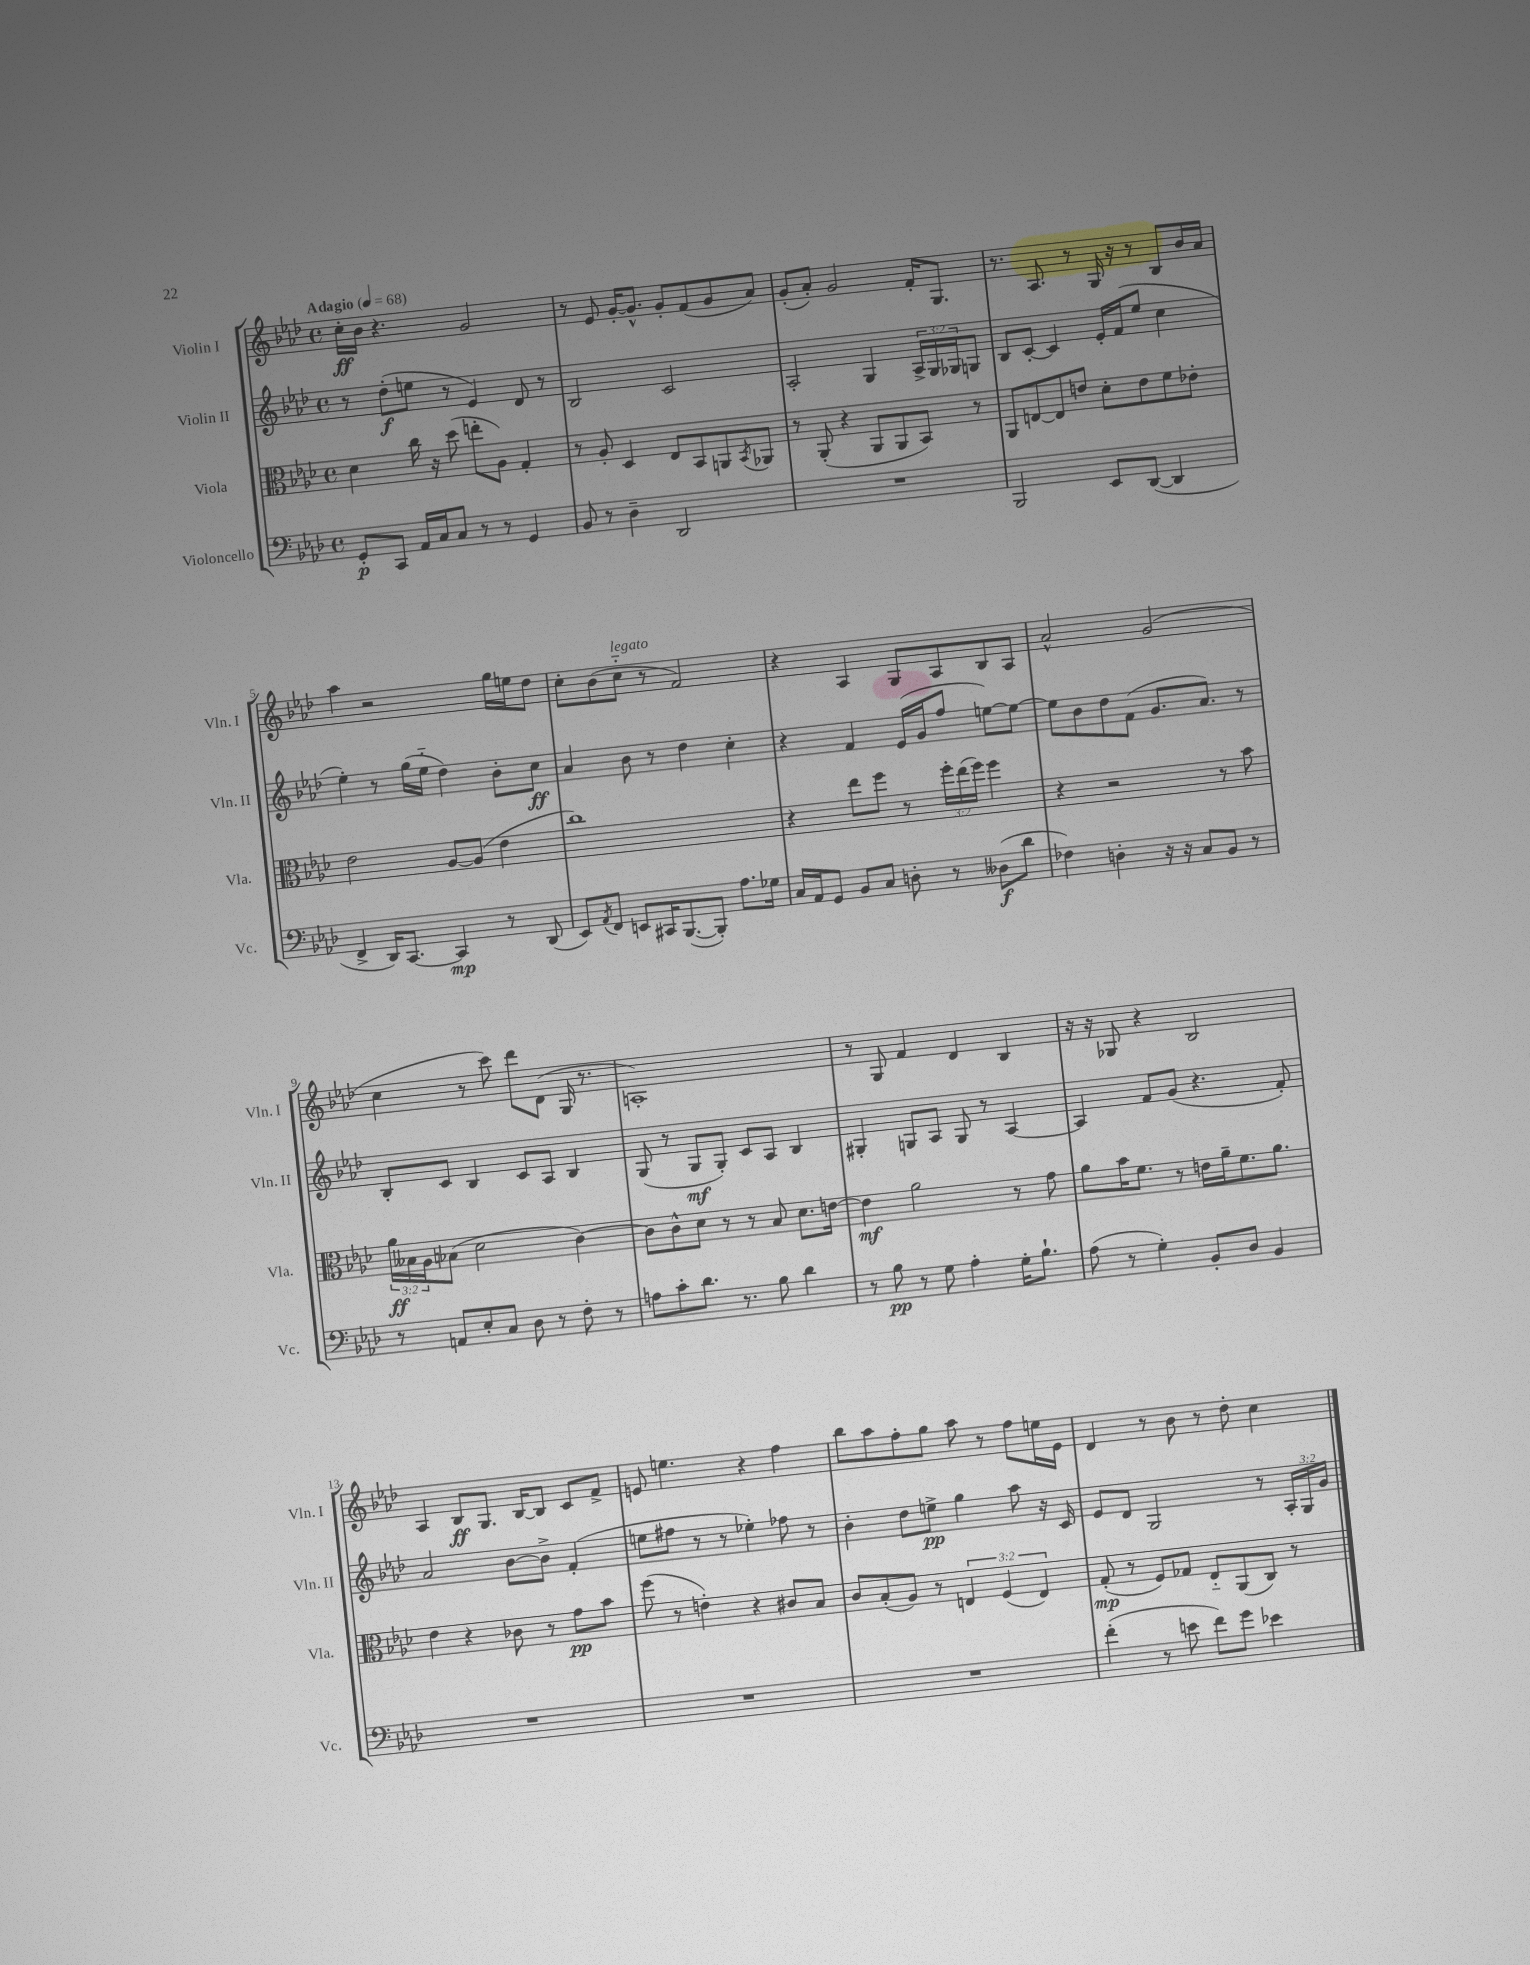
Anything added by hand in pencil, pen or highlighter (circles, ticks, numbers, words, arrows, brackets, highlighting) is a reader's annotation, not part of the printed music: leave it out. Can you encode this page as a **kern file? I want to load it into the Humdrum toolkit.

**kern	**kern	**kern	**kern
*staff4	*staff3	*staff2	*staff1
*clefF4	*clefC3	*clefG2	*clefG2
*k[b-e-a-d-]	*k[b-e-a-d-]	*k[b-e-a-d-]	*k[b-e-a-d-]
*M4/4	*M4/4	*M4/4	*M4/4
*met(c)	*met(c)	*met(c)	*met(c)
*MM68	*MM68	*MM68	*MM68
8GG'	4d-	8r	16cc'
.	.	.	16b-
8CC	.	(8dd-'	4.r
16AA-	16cc	8ee	.
16C	16r	.	.
8C	(8dd-	8r	.
8r	8ee'	4e-)	2g
8r	8A-)	.	.
4GG	4G'	8d-	.
.	.	8r	.
=	=	=	=
8BB-	8r	2B-	8r
8r	8A-'	.	8e-
4D-~	4D-	.	[16g'
.	.	.	8.g^^]
2DD-	8E-	2c	8g'
.	8BB-	.	(8f
.	8AA	.	8g
.	8qBB-	.	.
.	8AA-	.	8a-)
=	=	=	=
1r	8r	2A-'	(8g'
.	(8AA-'	.	8a-')
.	4r	.	2g
.	8AA-	4G	.
.	8AA-	.	.
.	8BB-)	24A-^	16f'
.	.	24G	.
.	.	.	8.G
.	.	24G-	.
.	8r	8G	.
=	=	=	=
2BBB-	8AA-	8B-	8.r
.	[8E	[8c'	.
.	.	.	8.A-
.	8E]	4c]	.
.	8e	.	8r
8EE-	8d-'	16e-'	16G
.	.	(16f	16r
([8DD-	8e	8ee-	8r
4DD-]	8f	4cc	8B-
.	8e-'	.	16b-
.	.	.	16a-
=	=	=	=
4FF^	2e-	4ee-')	4aa-
16DD-)	.	8r	2r
[8.CC	.	.	.
.	.	(16gg	.
.	.	16ee-'~	.
4CC]	[8A-	4dd-)	.
.	(8A-]	.	.
8r	4e-	8b-'	16gg
.	.	.	16ee
(8DD-	.	8cc	8dd-
=	=	=	=
8EE-)	1cc)	4a-	8cc'
8qAA-	.	.	.
8FF	.	.	(8b-
8EE	.	8b-	8cc'~
16CC#	.	8r	8r
([8.BBB-	.	.	.
.	.	4dd-	2f)
8BBB-'])	.	.	.
8.A-	.	4cc'	.
16G-	.	.	.
=	=	=	=
16C	4r	4r	4r
16AA-	.	.	.
8GG	.	.	.
8BB-	8ee-	4f	4A-
8C	8ff	.	.
8D'	8r	(16e-	8G
.	.	16g	.
8r	24ff'	8ff	8A-
.	(24ee-	.	.
.	24ff)	.	.
(8D--	4ff	[8ee)	8B-
8d-	.	8ee_	8A-
=	=	=	=
4F-)	4r	8ee]	2a-^^
.	.	8b-	.
4D'	2r	8dd-	.
.	.	(8f	.
16r	.	8.g	(2g
16r	.	.	.
8C	.	.	.
.	.	8.a-)	.
8BB-	8r	.	.
8r	8b-	8r	.
=	=	=	=
8r	24a-	8B-'	4cc
.	24B--	.	.
.	24A-	.	.
8AA	(8B-	8c	.
8E-'	2d-	4B-	8r
8C	.	.	8ccc)
8D-	.	8c	8ddd-
8r	.	8A-	(8d-
8F'	[4c)	4B-	16G
.	.	.	8.r
8r	.	.	.
=	=	=	=
8A	8c]	(8G	1A')
8c'	8c^^	8r	.
8.d-	8d-	8G	.
.	8r	8G')	.
8.r	.	.	.
.	8r	8c	.
8B-	8B-	8A-	.
4d-	8.d-	4B-	.
.	[16e	.	.
=	=	=	=
8r	4e]	4G#'	8r
8B-	.	.	8G
8r	2a-	8G	4f
8G	.	8A-	.
4A-'	.	8G	4d-
.	.	8r	.
16G'	8r	[4A-	4B-
8.B-`	.	.	.
.	8g	.	.
=	=	=	=
(8A-	8a-	4A-]	16r
.	.	.	16r
8r	16b-	.	8G-
.	8.f	.	.
4G')	.	8f	4r
.	8r	(8g	.
8BB-'	16e	4.r	2B-
.	16a-~	.	.
8D-	8.f	.	.
4BB-	.	.	.
.	8.a-	.	.
.	.	8f')	.
=	=	=	=
1r	4e-	2a-	4A-
.	4r	.	8B-
.	.	.	8.G
.	8c-	[8b-	.
.	.	.	[16B-
.	8r	8b-^]	8B-]
.	8g	(4f'	8c
.	8b-	.	8f^
=	=	=	=
1r	(8ff	8ee	8e
.	8r	8ff#	4.ee
.	4e')	8r	.
.	.	8r	.
.	4r	4ee-')	4r
.	8c#	8ff-	4ff
.	8B-	8r	.
=	=	=	=
1r	8c	4b-'	8bb-
.	(8B-'	.	8aa-
.	8A-)	8dd-	8ff'
.	8r	8ee^	8gg
.	6E	4gg	8aa-
.	.	.	8r
.	(6F	.	.
.	.	8aa-	8ff
.	6E)	.	.
.	.	16r	16ee
.	.	16c	16e-
=	=	=	=
(4f'	(8G'	8e-	4d-
.	8r	8d-	.
8r	8F)	2G	8r
8e	8G-	.	8b-
8f)	8E-'~	.	8r
8g	(8AA-	.	8dd-'
4e-	8C)	8r	4cc
.	8r	24A-'	.
.	.	24G	.
.	.	24g	.
==	==	==	==
*-	*-	*-	*-
